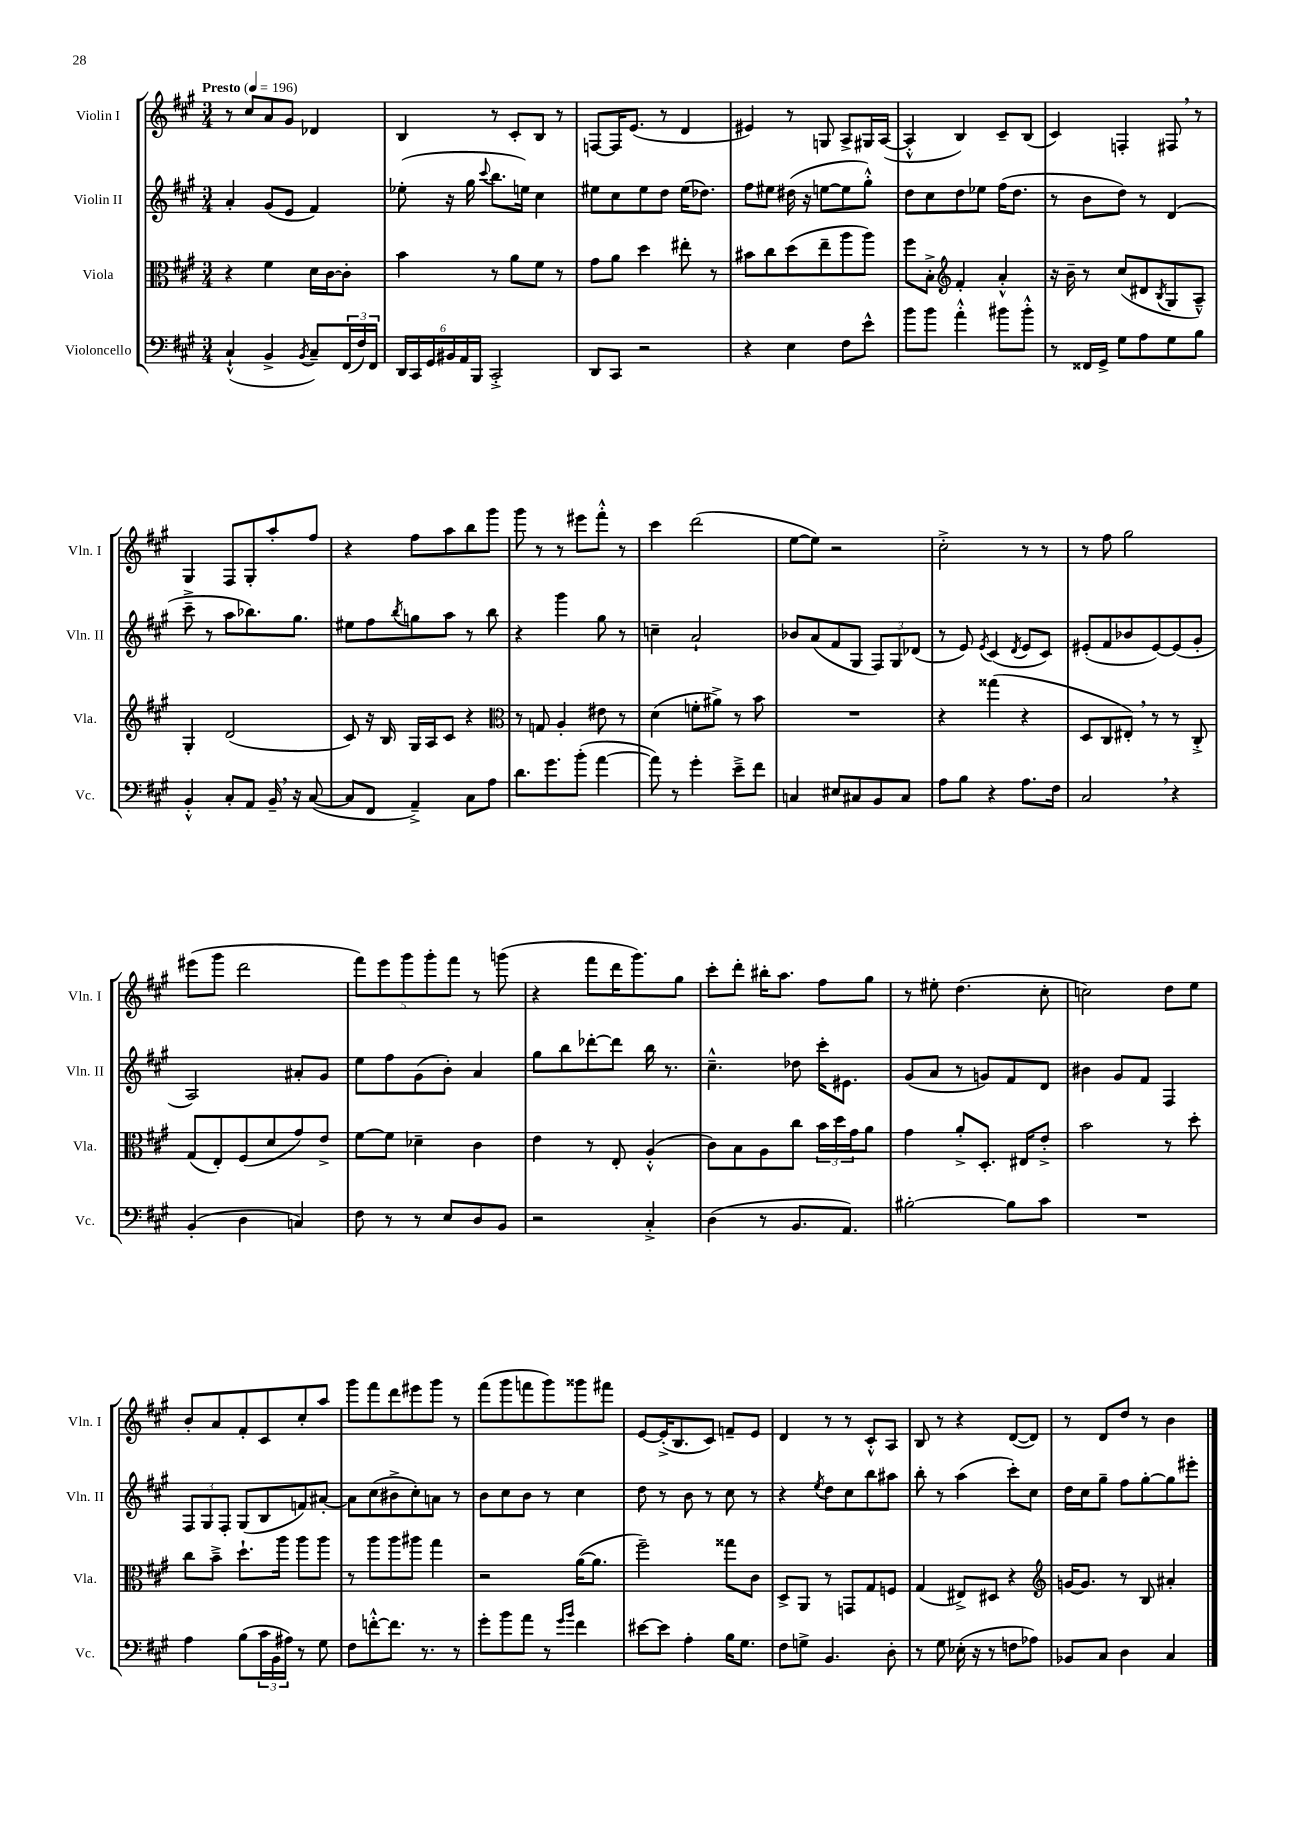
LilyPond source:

<<
\new StaffGroup <<
\new Staff = "s0" \with { instrumentName = "Violin I" shortInstrumentName = "Vln. I" } {
    \clef treble \key a \major \numericTimeSignature \time 3/4 \tempo "Presto" 4 = 196
    r8 cis''8 a'8 gis'8 des'4 |
    b4 r8 cis'8-. b8 r8 |
    f8~ f16 e'8.( r8 d'4 |
    eis'4) r8 g8 a8-> gis16 a16~( |
    a4-.-^ b4) cis'8-- b8( |
    cis'4) f4-. fis8 \breathe r8 |
    gis4 fis8 gis8-. a''8-. fis''8 |
    r4 fis''8 a''8 b''8 gis'''8 |
    gis'''8 r8 r8 eis'''8 fis'''8-.-^ r8 |
    cis'''4 d'''2( |
    e''8~ e''8) r2 |
    cis''2-.-> r8 r8 |
    r8 fis''8 gis''2 |
    eis'''8( gis'''8 d'''2 |
    \tuplet 5/4 { fis'''8) e'''8 gis'''8 gis'''8-. fis'''8 } r8 g'''8( |
    r4 fis'''8 d'''16 gis'''8.) gis''8 |
    cis'''8-. d'''8-. bis''16-. a''8. fis''8 gis''8 |
    r8 eis''8-. d''4.( cis''8-. |
    c''2) d''8 e''8 |
    b'8-. a'8 fis'8-. cis'8 cis''8-. a''8 |
    gis'''8 fis'''8 d'''8 eis'''8 gis'''8 r8 |
    fis'''8( gis'''8 f'''8 gis'''8) gisis'''8 fis'''8 |
    e'8~ e'16-.->( b8. cis'8) f'8-- e'8 |
    d'4 r8 r8 cis'8-.-^ a8 |
    b8 r8 r4 d'8~( d'8) |
    r8 d'8 d''8 r8 b'4 \bar "|." |
}
\new Staff = "s1" \with { instrumentName = "Violin II" shortInstrumentName = "Vln. II" } {
    \clef treble \key a \major \numericTimeSignature \time 3/4
    a'4-. gis'8( e'8 fis'4) |
    ees''8-.( r16 gis''16 \appoggiatura { cis'''8 } b''8. e''16) cis''4 |
    eis''8 cis''8 eis''8 d''8 eis''16( des''8.) |
    fis''8 eis''8 dis''16( r16 e''8~ e''8 gis''8-.-^) |
    d''8 cis''8 d''8 ees''8 fis''16( d''8. |
    r8 b'8 d''8) r8 d'4( |
    cis'''8---> r8 a''8 bes''8.) gis''8. |
    eis''8 fis''8 \acciaccatura { b''8 } g''8 a''8 r8 b''8 |
    r4 gis'''4 gis''8 r8 |
    c''4-- a'2-! |
    bes'8 a'8( fis'8 gis8 \tuplet 3/2 { fis8) gis8 des'8( } |
    r8 e'8) \acciaccatura { e'8 } cis'4( \acciaccatura { d'8 } e'8 cis'8) |
    eis'8-.( fis'8 bes'8 eis'8~) eis'8( gis'8-. |
    a2) ais'8-. gis'8 |
    e''8 fis''8 gis'8( b'8-.) a'4 |
    gis''8 b''8 des'''8~-. des'''8 b''16 r8. |
    cis''4.---^ des''8 cis'''16-. eis'8. |
    gis'8( a'8 r8 g'8) fis'8 d'8 |
    bis'4 gis'8 fis'8 fis4 |
    \tuplet 3/2 { fis8 gis8 fis8-. } gis8( b8 f'8) ais'8~-. |
    ais'8 cis''8( bis'8-> cis''8-.) a'8 r8 |
    b'8 cis''8 b'8 r8 cis''4 |
    d''8 r8 b'8 r8 cis''8 r8 |
    r4 \acciaccatura { e''8 } d''8 cis''8 b''8 ais''8 |
    b''8-. r8 a''4( cis'''8-.) cis''8 |
    d''16 cis''16 gis''8-- fis''8 gis''8~-. gis''8 eis'''8-. \bar "|." |
}
\new Staff = "s2" \with { instrumentName = "Viola" shortInstrumentName = "Vla." } {
    \clef alto \key a \major \numericTimeSignature \time 3/4
    r4 fis'4 d'16 cis'16~ cis'8-. |
    b'4 r8 a'8 fis'8 r8 |
    gis'8 a'8 d''4 eis''8-. r8 |
    bis'8 cis''8 d''8( e''8-- a''8 a''8) |
    fis''8 b8-.-> \clef treble fis'4-. a'4-.-^ |
    r16 b'16-- r8 cis''8( dis'8 \acciaccatura { b8 } gis8 a8---^) |
    gis4-. d'2( |
    cis'8) r16 b16 gis16 a16 cis'8 r4 |
    \clef alto r8 g8 a4-. eis'8 r8 |
    d'4( f'8-. ais'8->) r8 b'8 |
    R2. |
    r4 gisis''4( r4 |
    d8 cis8 eis8-.) \breathe r8 r8 cis8-.-> |
    gis8( e8-.) fis8( d'8 gis'8) e'8-> |
    fis'8~ fis'8 des'4-- cis'4 |
    e'4 r8 e8-. a4-.-^( |
    cis'8) b8 a8 cis''8 \tuplet 3/2 { b'16 d''16 gis'16 } a'8 |
    gis'4 a'8-.-> d8.-. eis16 e'8-.-> |
    b'2 r8 d''8-. |
    cis''8 b'8---> d''8.-! a''16 a''8 a''8 |
    r8 a''8 a''8 ais''8 gis''4 |
    r2 a'16~( a'8. |
    fis''2--) gisis''8 cis'8 |
    d8-> a,8 r8 g,8 gis8 f8 |
    gis4( eis8->) dis8 r4 |
    \clef treble g'16~ g'8. r8 b8 ais'4-. \bar "|." |
}
\new Staff = "s3" \with { instrumentName = "Violoncello" shortInstrumentName = "Vc." } {
    \clef bass \key a \major \numericTimeSignature \time 3/4
    cis4-!-^( b,4-> \acciaccatura { b,8 } cis8--) \tuplet 3/2 { fis,16( fis16) fis,16 } |
    \tuplet 6/4 { d,16 cis,16 gis,16 bis,16 a,16 b,,16 } cis,2-.-> |
    d,8 cis,8 r2 |
    r4 e4 fis8 e'8-^ |
    b'8 b'8 a'4-.-^ bis'8 bis'8-.-^ |
    r8 fisis,16 gis,16-> gis8 a8 gis8 b8 |
    b,4-.-^ cis8-. a,8 b,16-- \breathe r16 cis8~( |
    cis8 fis,8 a,4--->) cis8 a8 |
    d'8. gis'8. b'8-.( a'4~ |
    a'8) r8 gis'4-. e'8---> fis'8 |
    c4 eis8 cis8 b,8 cis8 |
    a8 b8 r4 a8. fis16 |
    cis2 \breathe r4 |
    b,4-.( d4 c4) |
    fis8 r8 r8 e8 d8 b,8 |
    r2 cis4-.-> |
    d4( r8 b,8. a,8.) |
    bis2~-. bis8 cis'8 |
    R2. |
    a4 b8( \tuplet 3/2 { cis'16 b,16 ais16) } r8 gis8 |
    fis8 f'8~-.-^ f'8. r8. r8 |
    gis'8-. b'8 a'8 r8 \grace { gis'16 b'16 } fis'4 |
    eis'8~ eis'8 a4-. b16 gis8. |
    fis8 g8-> b,4. d8-. |
    r8 gis8 ees16-.( r16 r8 f8 aes8) |
    bes,8 cis8 d4 cis4 \bar "|." |
}
>>
>>
\layout { \context { \Score \remove "Bar_number_engraver" } }
